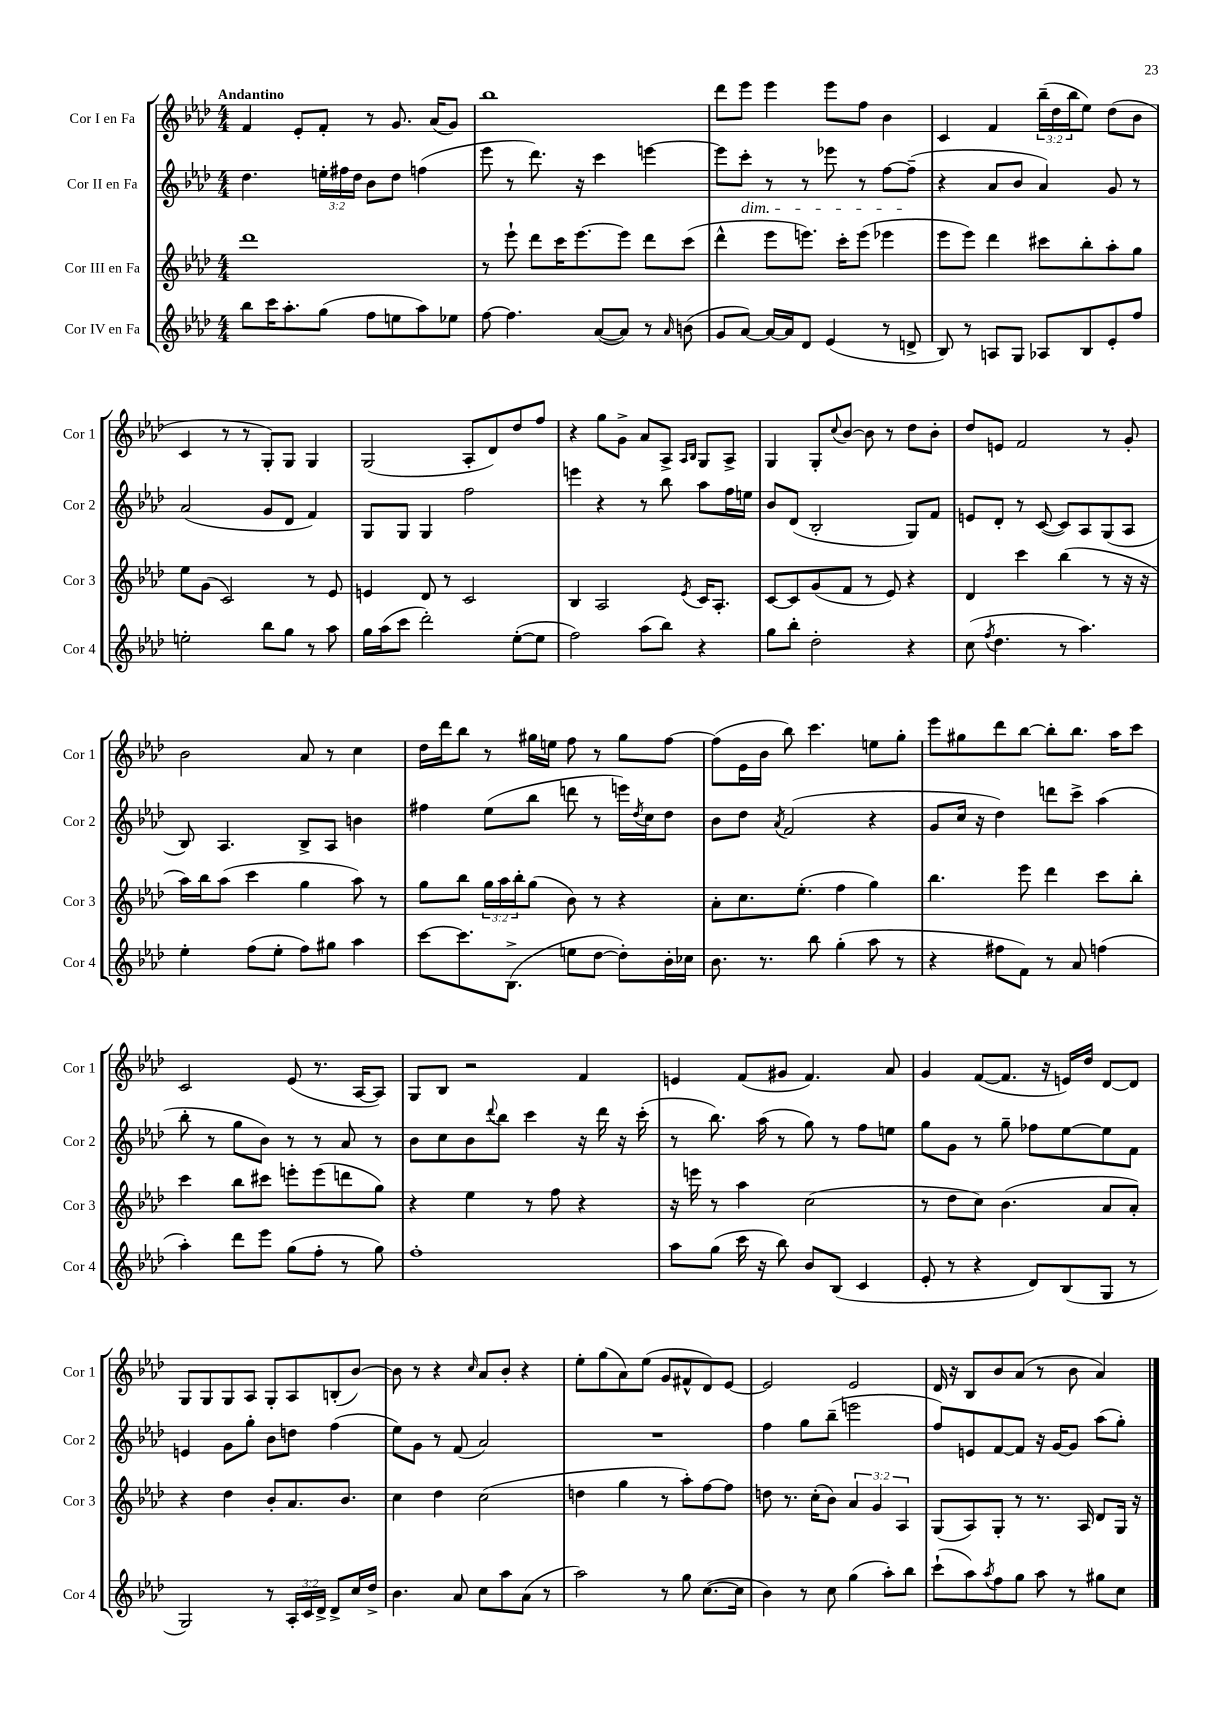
<<
\new StaffGroup <<
\new Staff = "s0" \with { instrumentName = "Cor I en Fa" shortInstrumentName = "Cor 1" } {
    \clef treble \key aes \major \numericTimeSignature \time 4/4 \override Staff.TupletNumber.text = #tuplet-number::calc-fraction-text \tempo "Andantino"
    f'4 ees'8-. f'8-. r8 g'8. aes'16( g'8) |
    bes''1 |
    des'''8 ees'''8 ees'''4 ees'''8 f''8 bes'4 |
    c'4 f'4 \tuplet 3/2 { bes''16--( des''16 bes''16 } ees''8) des''8( bes'8 |
    c'4 r8 r8 g8-.) g8 g4 |
    g2( aes8-. des'8) des''8 f''8 |
    r4 g''8 g'8-> aes'8 aes8-> \grace { aes16 bes16 } g8 aes8-> |
    g4 g8-. \appoggiatura { c''8 } bes'8~ bes'8 r8 des''8 bes'8-. |
    des''8 e'8 f'2 r8 g'8-. |
    bes'2 aes'8 r8 c''4 |
    des''16 des'''16 bes''8 r8 gis''16 e''16 f''8 r8 gis''8 f''8~ |
    f''8( ees'16 bes'16 bes''8) c'''4. e''8 g''8-. |
    ees'''8 gis''8 des'''8 bes''8~ bes''8-. bes''8. aes''16 c'''8 |
    c'2 ees'8( r8. aes16~ aes8) |
    g8 bes8 r2 f'4 |
    e'4 f'8( gis'8 f'4.) aes'8 |
    g'4 f'8~( f'8. r16 e'16) des''16 des'8~ des'8 |
    g8 g8 g8 aes8 g8-. aes8 b8-.( bes'8~) |
    bes'8 r8 r4 \grace { c''16 } aes'8 bes'8-. r4 |
    ees''8-. g''8( aes'8) ees''8( g'8 fis'8-^ des'8) ees'8~ |
    ees'2 ees'2 |
    des'16 r16 bes8 bes'8 aes'8( r8 bes'8 aes'4) \bar "|." |
}
\new Staff = "s1" \with { instrumentName = "Cor II en Fa" shortInstrumentName = "Cor 2" } {
    \clef treble \key aes \major \numericTimeSignature \time 4/4 \override Staff.TupletNumber.text = #tuplet-number::calc-fraction-text
    des''4. \tuplet 3/2 { e''16-. fis''16 des''16 } bes'8 des''8 f''4( |
    ees'''8 r8 des'''8.) r16 c'''4 e'''4~ |
    e'''8 c'''8-.\dim r8 r8 ees'''8 r8 f''8~ f''8--\!( |
    r4 aes'8 bes'8 aes'4) g'8 r8 |
    aes'2( g'8 des'8 f'4) |
    g8 g8 g4 f''2 |
    e'''4 r4 r8 bes''8 aes''8 f''16 e''16 |
    bes'8 des'8( bes2-. g8) f'8 |
    e'8 des'8-. r8 c'8~( c'8) aes8 g8( aes8 |
    bes8) aes4. bes8-> aes8 b'4 |
    fis''4 ees''8( bes''8 d'''8 r8 e'''16) \acciaccatura { des''8 } c''16 des''8 |
    bes'8 des''8 \acciaccatura { aes'8 } f'2( r4 |
    g'8 c''16 r16 des''4) d'''8 c'''8-> aes''4( |
    bes''8-. r8 g''8 bes'8) r8 r8 aes'8 r8 |
    bes'8 c''8 bes'8 \appoggiatura { des'''8 } bes''8 c'''4 r16 des'''16 r16 c'''16-.( |
    r8 bes''8.) aes''16( r8 g''8) r8 f''8 e''8 |
    g''8 g'8 r8 g''8-- fes''8 ees''8~ ees''8 f'8 |
    e'4 g'8 g''8-. bes'8 d''8 f''4( |
    ees''8) g'8 r8 f'8( aes'2) |
    R1 |
    f''4 g''8 bes''8--( e'''2 |
    f''8) e'8 f'8~ f'8 r16 g'16~ g'8 aes''8( g''8-.) \bar "|." |
}
\new Staff = "s2" \with { instrumentName = "Cor III en Fa" shortInstrumentName = "Cor 3" } {
    \clef treble \key aes \major \numericTimeSignature \time 4/4 \override Staff.TupletNumber.text = #tuplet-number::calc-fraction-text
    des'''1 |
    r8 ees'''8-! des'''8 c'''16 ees'''8.~ ees'''8 des'''8 c'''8( |
    des'''4-^ ees'''8 e'''8.) c'''16-. e'''8( ees'''4 |
    ees'''8 ees'''8) des'''4 cis'''8 bes''8-. aes''8-. g''8 |
    ees''8 g'8( c'2) r8 ees'8 |
    e'4 des'8 r8 c'2 |
    bes4 aes2 \acciaccatura { ees'8 } c'16 aes8.-. |
    c'8~ c'8 g'8( f'8 r8 ees'8) r4 |
    des'4 c'''4 bes''4( r8 r16 r16 |
    aes''16) bes''16 aes''8( c'''4 g''4 aes''8) r8 |
    g''8 bes''8 \tuplet 3/2 { g''16 aes''16 bes''16-. } g''8( bes'8) r8 r4 |
    aes'8-. c''8. ees''8.-.( f''4 g''4) |
    bes''4. ees'''8 des'''4 c'''8 bes''8-. |
    c'''4 bes''8 cis'''8 e'''8-. e'''8( d'''8 g''8) |
    r4 ees''4 r8 f''8 r4 |
    r16 e'''16 r8 aes''4 c''2( |
    r8 des''8 c''8) bes'4.( aes'8 aes'8-.) |
    r4 des''4 bes'8-. aes'8. bes'8. |
    c''4 des''4 c''2( |
    d''4 g''4 r8 aes''8-.) f''8~ f''8 |
    d''8 r8. c''16-.( bes'8) \tuplet 3/2 { aes'4 g'4 aes4 } |
    g8( aes8) g8-. r8 r8. aes16 des'8 g16 r16 \bar "|." |
}
\new Staff = "s3" \with { instrumentName = "Cor IV en Fa" shortInstrumentName = "Cor 4" } {
    \clef treble \key aes \major \numericTimeSignature \time 4/4 \override Staff.TupletNumber.text = #tuplet-number::calc-fraction-text
    bes''8 c'''16 aes''8.-. g''8( f''8 e''8 aes''8) ees''8 |
    f''8~ f''4. aes'8~( aes'8) r8 \grace { aes'16 } b'8( |
    g'8 aes'8~) aes'16~ aes'16 des'8 ees'4( r8 d'8-> |
    bes8) r8 a8 g8 aes8 bes8 ees'8-. f''8 |
    e''2-. bes''8 g''8 r8 aes''8 |
    g''16 aes''16( c'''8 des'''2-.) ees''8~-.( ees''8 |
    f''2) aes''8( bes''8) r4 |
    g''8 bes''8-. des''2-. r4 |
    c''8( \acciaccatura { f''8 } des''4. r8 aes''4.) |
    ees''4-. f''8( ees''8-. f''8) gis''8 aes''4 |
    c'''8~ c'''8. bes8.->( e''8 des''8~ des''8-.) bes'16-. ces''16 |
    bes'8. r8. bes''8 g''4-.( aes''8 r8 |
    r4 fis''8 f'8) r8 aes'8 f''4( |
    aes''4-.) des'''8 ees'''8 g''8( f''8-. r8 g''8) |
    f''1-. |
    aes''8 g''8( c'''16 r16 bes''8) bes'8 bes8( c'4 |
    ees'8-. r8 r4 des'8) bes8( g8 r8 |
    g2) r8 \tuplet 3/2 { aes16-. c'16 des'16-> } des'8-> c''16 des''16-> |
    bes'4. aes'8 c''8 aes''8 aes'8( r8 |
    aes''2) r8 g''8 c''8.~( c''16 |
    bes'4) r8 c''8 g''4( aes''8-.) bes''8 |
    c'''8-!( aes''8) \acciaccatura { aes''8 } f''8 g''8 aes''8 r8 gis''8 c''8 \bar "|." |
}
>>
>>
\layout { \context { \Score \remove "Bar_number_engraver" } }
